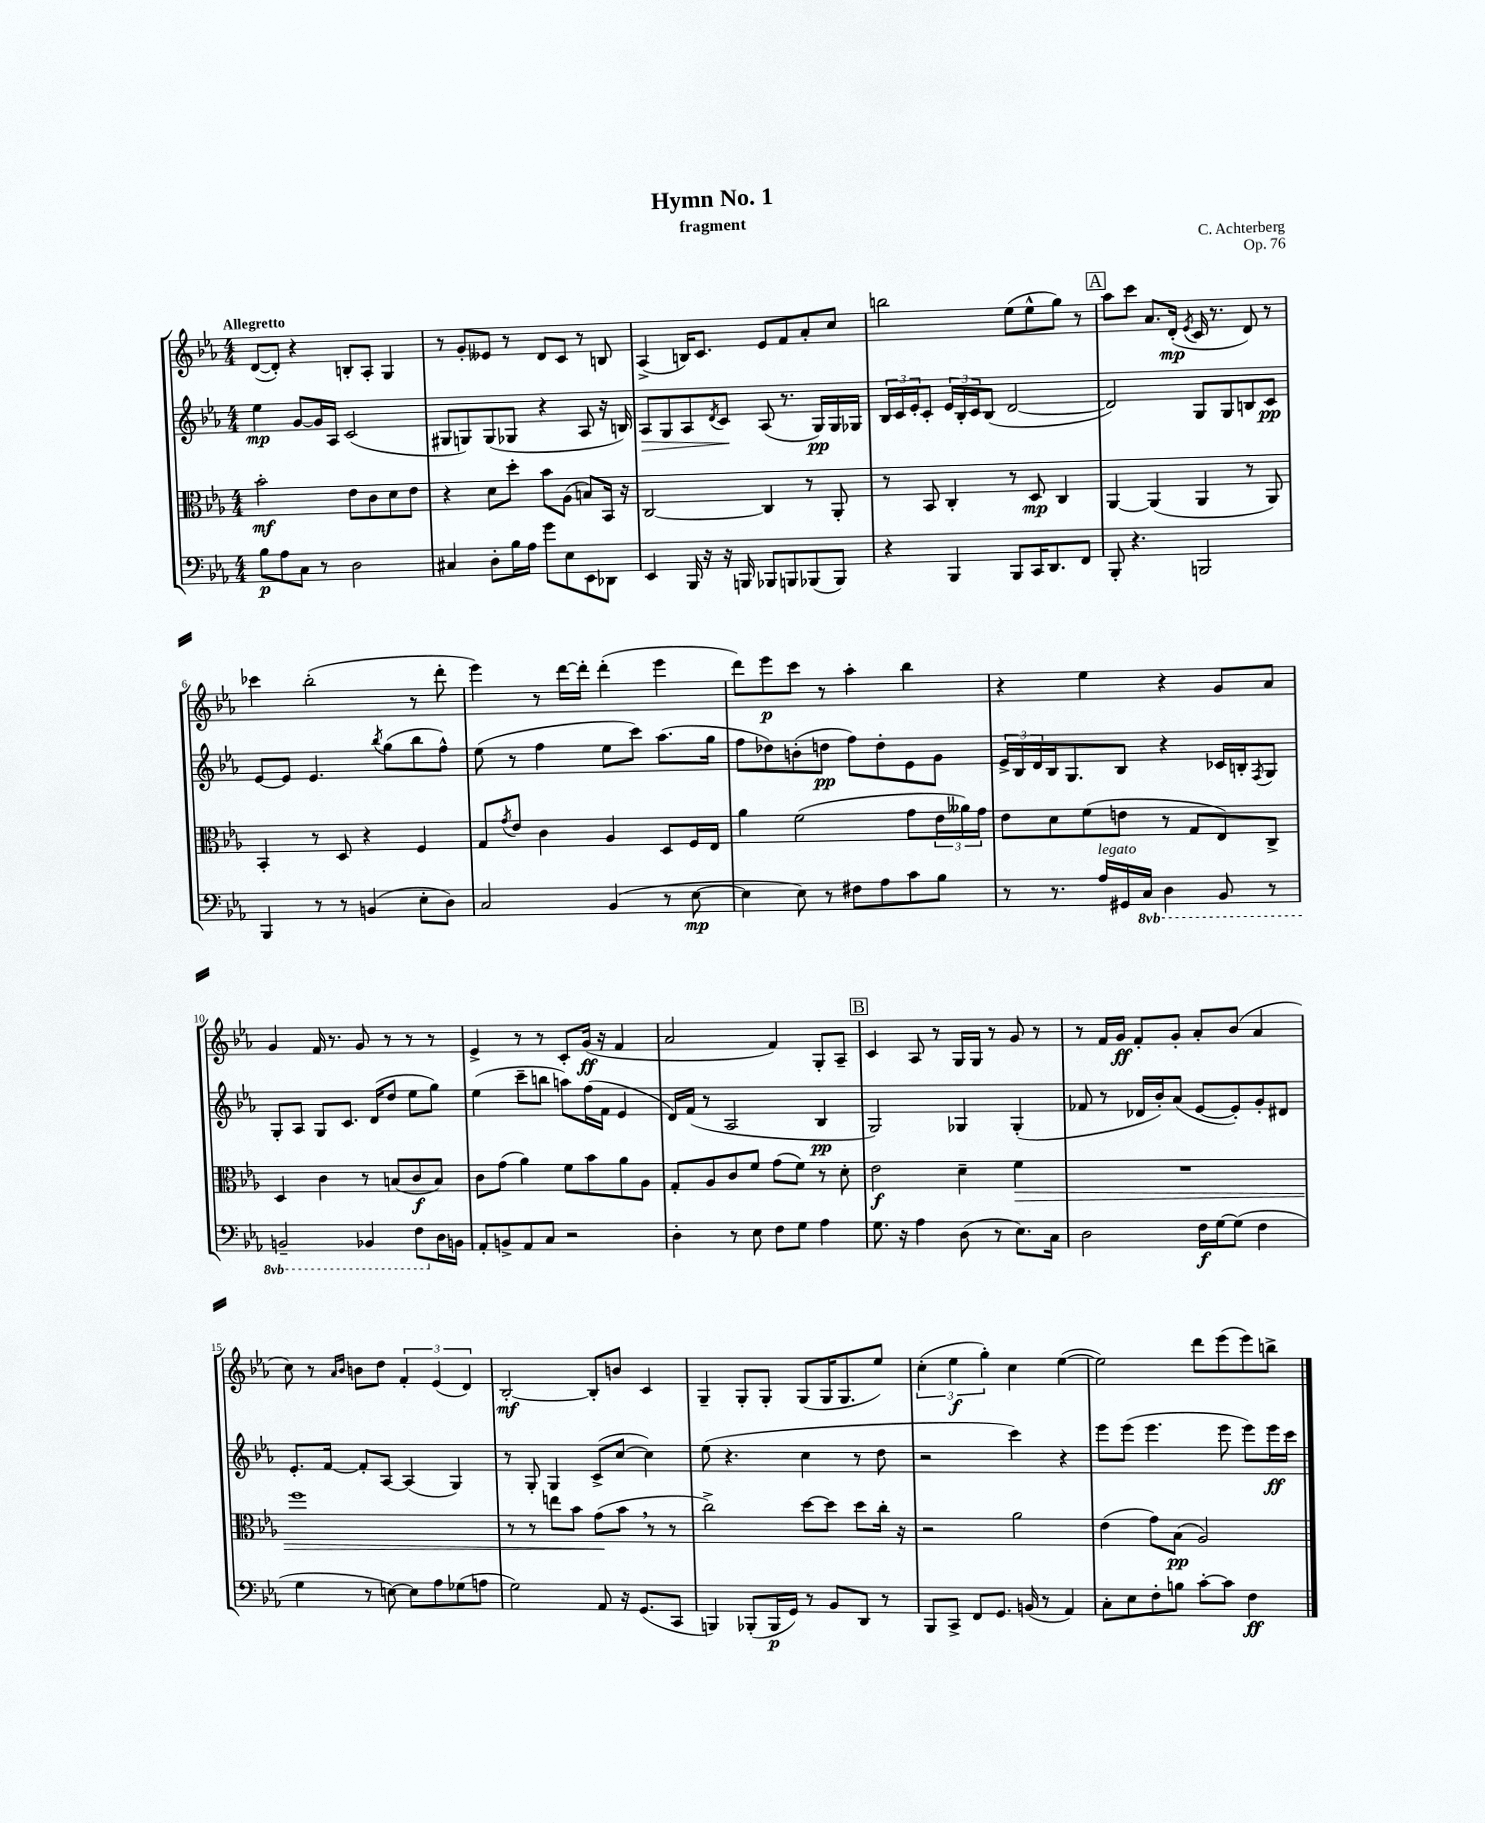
\header { title = "Hymn No. 1" composer = "C. Achterberg" subtitle = "fragment" opus = "Op. 76" }
<<
\new StaffGroup <<
\new Staff = "s0" {
    \clef treble \key ees \major \numericTimeSignature \time 4/4 \tempo "Allegretto"
    d'8~( d'8-.) r4 b8-. aes8-. g4 |
    r8 g'8-. eeses'8 r8 d'8 c'8 r8 b8 |
    aes4->( b16) c'8. ees'8 f'8 aes'8-. c''8 |
    b''2 ees''8( ees''8-^ g''8) r8 |
    \mark \markup { \box "A" } aes''8 c'''8 aes'8. d'16-.\mp( \acciaccatura { ees'8 } c'16 r8. d'8) r8 |
    ces'''4 bes''2-.( r8 d'''8-. |
    ees'''4) r8 d'''16~ d'''16-. d'''4-.( ees'''4 |
    d'''8) ees'''8\p c'''8 r8 aes''4-. bes''4 |
    r4 ees''4 r4 g'8 aes'8 |
    g'4 f'16 r8. g'8 r8 r8 r8 |
    ees'4-> r8 r8 c'8-. g'16\ff( r16 f'4 |
    aes'2 f'4) g8-. aes8-- |
    \mark \markup { \box "B" } c'4 aes8 r8 g16 g16 r8 g'8 r8 |
    r8 f'16 g'16\ff f'8-. g'8-. aes'8-. bes'8( aes'4 |
    c''8) r8 \grace { aes'16 bes'16 } b'8 d''8 \tuplet 3/2 { f'4-. ees'4( d'4) } |
    bes2~-.\mf bes8-. b'8 c'4 |
    g4-- g8-. g8-. g8( g16 g8. ees''8) |
    \tuplet 3/2 { c''4-.( ees''4\f g''4-.) } c''4 ees''4~( |
    ees''2) d'''8 ees'''8( ees'''8) b''8-> \bar "|." |
}
\new Staff = "s1" {
    \clef treble \key ees \major \numericTimeSignature \time 4/4
    ees''4\mp g'8~ g'16 aes16 c'2( |
    gis8 g8) g8( ges8 r4 aes8 r16 b16) |
    aes8\> g8 aes8 \acciaccatura { d'8 } c'8\! aes8( r8. g16\pp) g16 ges16 |
    \tuplet 3/2 { bes16 c'16 ees'16-. } c'8-. \tuplet 3/2 { ees'16 bes16-. c'16 } bes8( d'2~ |
    \mark \markup { \box "A" } d'2) g8 g8 b8 c'8\pp |
    ees'8~ ees'8 ees'4. \acciaccatura { bes''8 } g''8( bes''8 f''8-^) |
    ees''8( r8 f''4 ees''8 c'''8) aes''8.( g''16 |
    f''8 des''8) b'8-.( d''8\pp f''8) d''8-. ees'8 g'8 |
    \tuplet 3/2 { ees'16-> bes16 d'16 } bes16 g8. bes8 r4 ces'16 b16-. \acciaccatura { f8 } g8 |
    g8-. aes8 g8 c'8. d'16( d''8 ees''8 g''8) |
    ees''4( c'''8-- b''8 a''8) f''16( f'16 ees'4 |
    d'16) f'16( r8 aes2 bes4\pp |
    \mark \markup { \box "B" } g2) ges4 ges4-.( |
    fes'8 r8 des'16 bes'16-.) aes'8( ees'8~ ees'8-.) g'8-. dis'8 |
    ees'8.-. f'16~ f'8-. aes8~ aes4( g4) |
    r8 g8-. g4 c'8->( c''8~ c''4) |
    ees''8( r4. c''4 r8 d''8 |
    r2 c'''4) r4 |
    ees'''8 ees'''8( ees'''4. ees'''8 ees'''8) ees'''16\ff c'''16 \bar "|." |
}
\new Staff = "s2" {
    \clef alto \key ees \major \numericTimeSignature \time 4/4
    bes'2-.\mf ees'8 c'8 d'8 ees'8 |
    r4 d'8 d''8-. bes'8 aes8( b8) bes,16 r16 |
    c2~ c4 r8 aes,8-. |
    r8 bes,8 c4-. r8 d8\mp c4 |
    \mark \markup { \box "A" } aes,4~ aes,4( aes,4 r8 aes,8) |
    bes,4-. r8 d8 r4 f4 |
    g8 \acciaccatura { g'8 } ees'8 c'4 aes4 d8 f16 ees16 |
    aes'4 f'2( g'8 \tuplet 3/2 { ees'16 aeses'16) g'16 } |
    ees'8 d'8 f'8( e'8 r8 g8 ees8) c8-> |
    d4 c'4 r8 b8( c'8\f b8) |
    c'8 g'8( aes'4) f'8 bes'8 aes'8 aes8 |
    g8-. aes8 c'8 f'8 g'8( f'8) r8 d'8-. |
    \mark \markup { \box "B" } ees'2\f d'4-- f'4\> |
    R1 |
    f''1 |
    r8 r8 e''8 bes'8 g'8\!( bes'8 \breathe r8 r8 |
    c''2->) d''8~ d''8 d''8 c''16-. r16 |
    r2 aes'2 |
    ees'4( g'8) bes8\pp( aes2) \bar "|." |
}
\new Staff = "s3" {
    \clef bass \key ees \major \numericTimeSignature \time 4/4 \set Staff.ottavationMarkups = #ottavation-simple-ordinals
    bes8\p aes8 c8 r8 d2 |
    cis4 d8-. bes16 aes16 g'8 ees8 ees,8 des,8 |
    ees,4 bes,,16 r16 r16 b,,16 bes,,8 b,,8 bes,,8( bes,,8) |
    r4 bes,,4 bes,,8 c,16 d,8. f,8 |
    \mark \markup { \box "A" } bes,,8-. r4. b,,2 |
    bes,,4 r8 r8 b,4( ees8-. d8) |
    c2 bes,4( r8 ees8~\mp |
    ees4 ees8) r8 fis8 aes8 c'8 bes8 |
    r8 r8. aes16^\markup { \italic "legato" } gis,16 \ottava #-1 c,16 d,4 bes,,8 r8 |
    b,,2-- bes,,4 f,8 \ottava #0 d16 b,16 |
    aes,8-. b,8-> aes,8 c8 r2 |
    d4-. r8 ees8 f8 g8 aes4 |
    \mark \markup { \box "B" } g8. r16 aes4 d8( r8 ees8.) c16 |
    d2 f16\f g16~ g8( f4 |
    g4 r8 e8~) e8 aes8 ges8( a8 |
    g2) aes,8 r16 g,8.( c,8 |
    b,,4) bes,,8-.( bes,,16\p g,16) r8 bes,8 d,8 r8 |
    bes,,8 c,8-> f,8 g,8. b,16( r8 aes,4) |
    c8-. ees8 f8-. b8 c'8~-. c'8 f4\ff \bar "|." |
}
>>
>>
